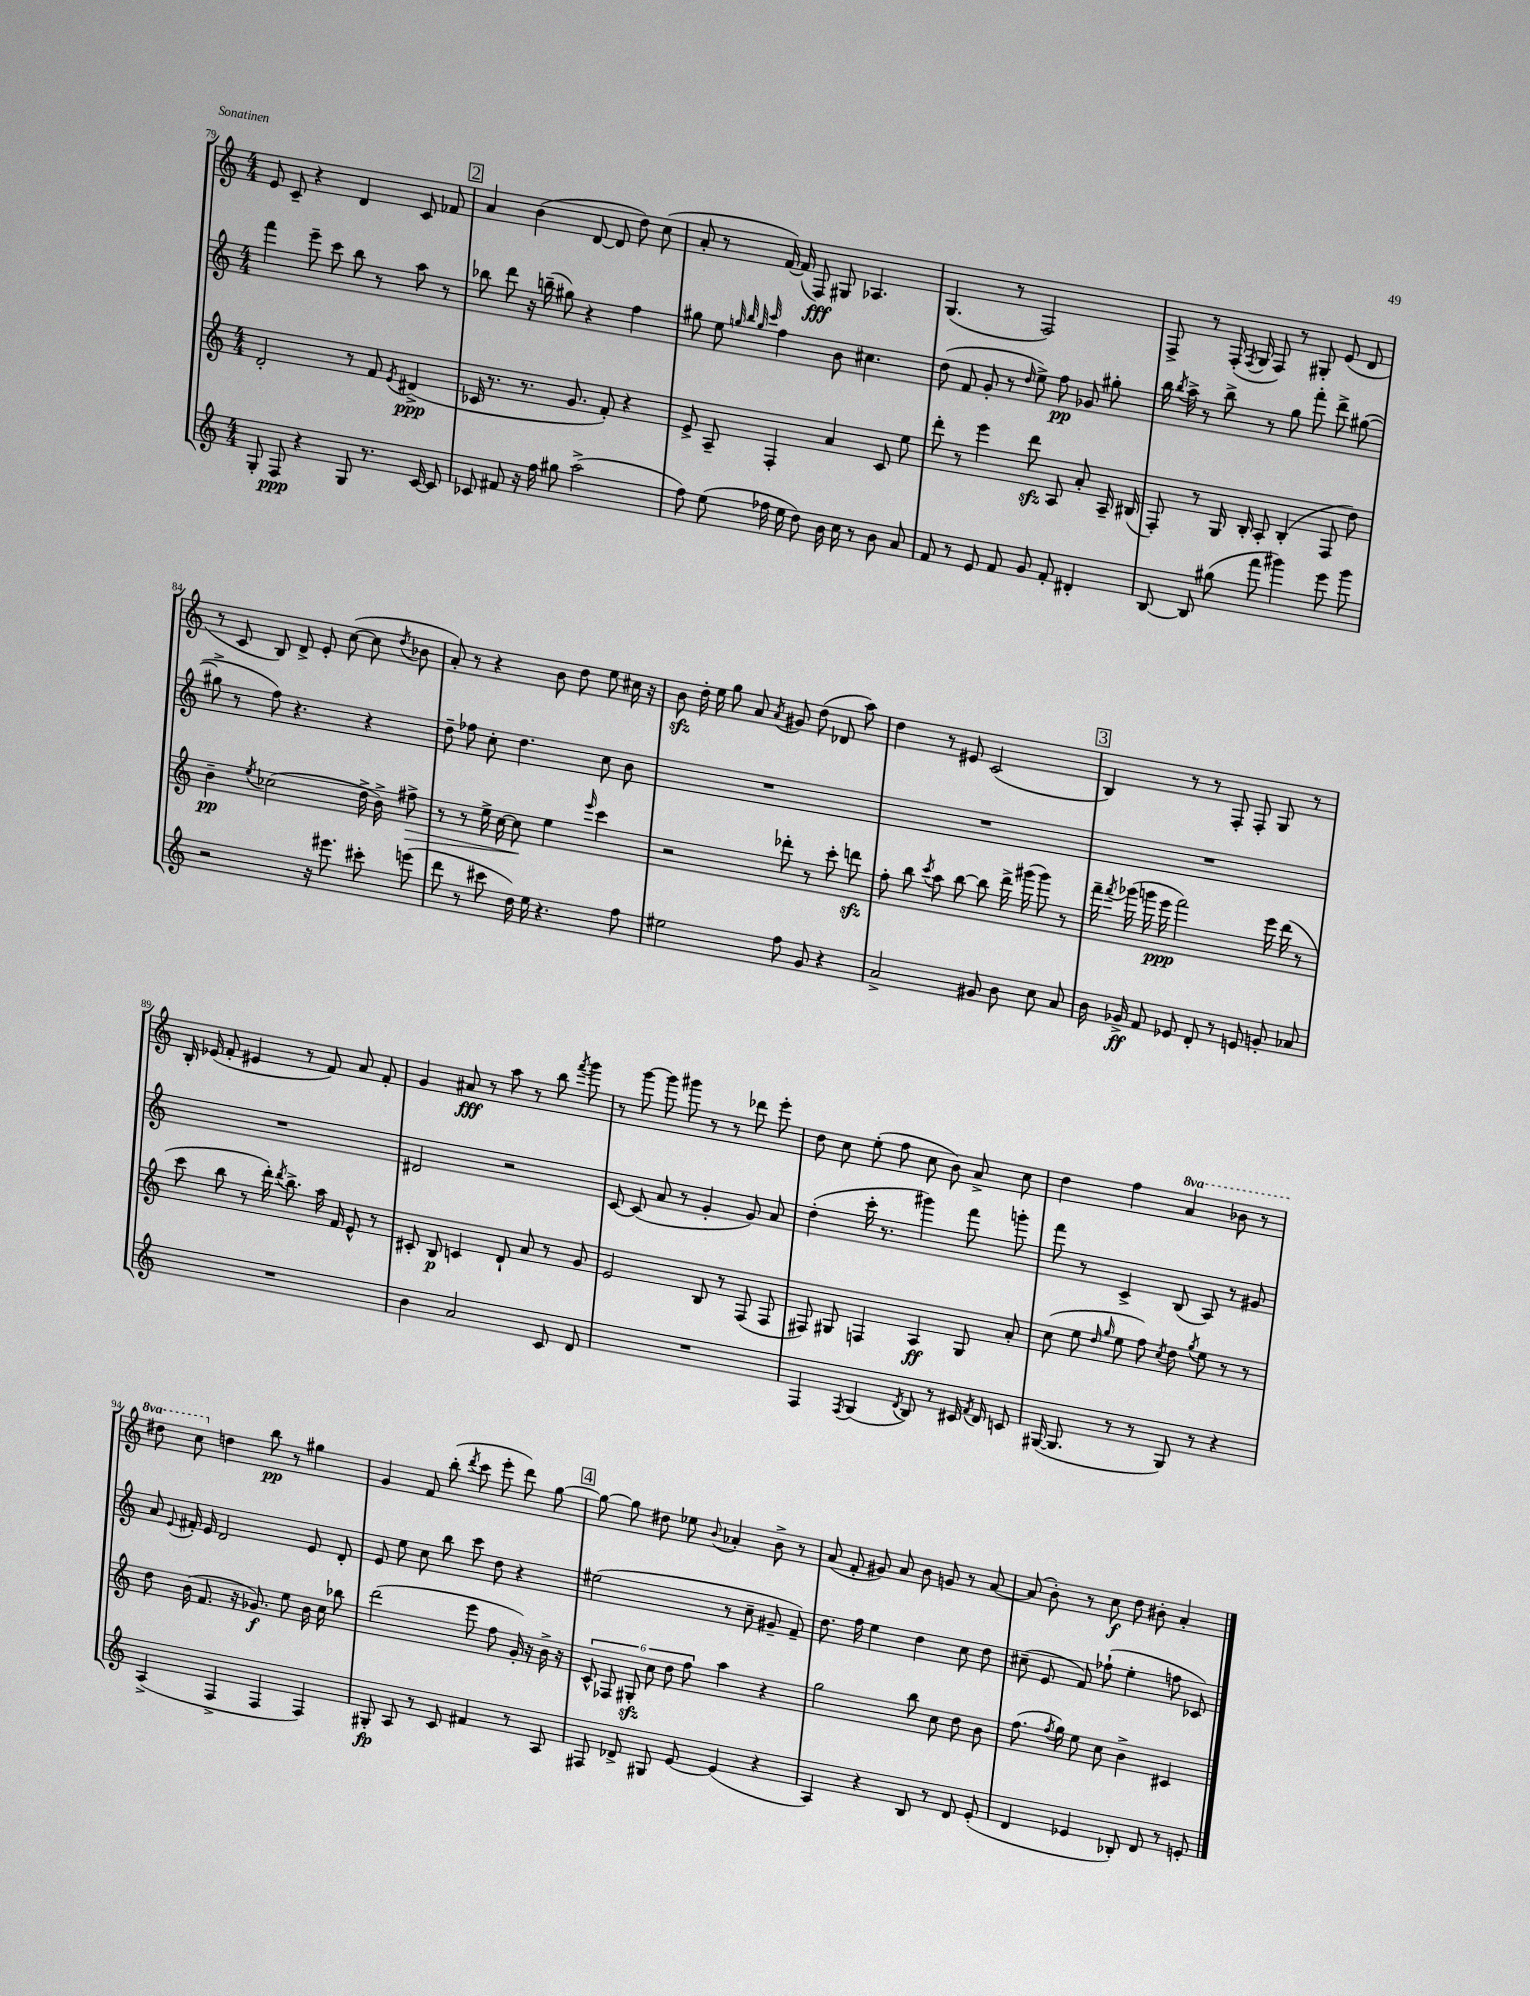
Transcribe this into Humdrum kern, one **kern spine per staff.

**kern	**kern	**kern	**kern
*staff4	*staff3	*staff2	*staff1
*clefG2	*clefG2	*clefG2	*clefG2
*k[]	*k[]	*k[]	*k[]
*M4/4	*M4/4	*M4/4	*M4/4
8G'	2d'	4fff	8e
8F	.	.	8c~
4r	.	8eee~	4r
.	.	8ccc	.
8G	8r	8bb	4d
8.r	8f	8r	.
.	8qe	.	.
.	(4d#^	8aa	8c
[16c	.	.	.
8c]	.	8r	8f-
=	=	=	=
8c-	16c-	8bb-	4a
.	8.r	.	.
8f#	.	8ddd	.
16r	8.r	16r	(4b
16ff	.	(16bb~	.
8gg#	.	8gg#)	.
.	8.g	.	.
(2aa^	.	4r	[8d
.	8f')	.	8d]
.	4r	4ff	8dd)
.	.	.	(8cc
=	=	=	=
8ff)	8e^	8gg#	8a'
(8ee	8A~	8ee	8r
.	.	32qqgg	.
.	.	32qqbb	.
.	.	32qqgg	.
.	.	32qqccc	.
16ff-	4F'	4ff	[16f)
16ee	.	.	(16f]
8dd)	.	.	8F)
16b	4a	8b	8G#
16cc	.	.	.
8r	.	4.cc#	4.A-
8b	8c	.	.
8a	8ee	.	.
=	=	=	=
8f	8ddd'	(8dd	(4.G
8r	8r	8f	.
8e	4eee	8g'	.
8f	.	8r	8r
.	.	16qqdd	.
8g	8ddd	8ee^)	2F)
8f'	8A	8ff	.
4d#'	8a'	8g-	.
.	16A~	8gg#'	.
.	(16B#	.	.
=	=	=	=
[8B	8F')	16bb	8F^
.	.	8qbb	.
.	.	16aa^	.
8B]	8r	8r	8r
(8gg#	16G	8bb^	(16F'
.	.	.	8qF
.	16B'	.	16G
8fff	8A'	8r	8F)
4ggg#)	(4B'	8gg	8r
.	.	8fff'	8G#'
8eee	8F	8ddd^	(8e
8ggg#	8dd)	([8gg#	8d
=	=	=	=
2r	4b~	8gg#^]	8r
.	.	8r	8c
.	8qee	.	.
.	(2cc-	8ff)	8B)
.	.	4.r	8d^
16r	.	.	8e'
8.eee#	.	.	.
.	.	.	([8cc
8ccc#'	16dd^	4r	8cc]
.	16b^)	.	.
.	.	.	8qdd
(8eee	8ff#^	.	8b-
=	=	=	=
8ddd	8r	8dd~	8a')
8r	8r	8ff-	8r
8ccc#	16ee^	8cc'	4r
.	[16cc	.	.
16dd)	8cc]	4.dd	.
16ee	.	.	.
4.r	4ee	.	8b
.	.	.	8dd
.	16qqeee	.	.
.	4ccc	8cc	8ee
8ff	.	8b	16cc#
.	.	.	16r
=	=	=	=
2ee#	2r	1r	8b
.	.	.	16dd'
.	.	.	16ee
.	.	.	8gg
.	.	.	8a
.	.	.	8qa
8ff	8ddd-'	.	8g#
8g	8r	.	(8dd
4r	8ccc'	.	8d-
.	8ddd	.	8aa)
=	=	=	=
2a^	8ff'	1r	4dd
.	8bb	.	.
.	8qccc	.	.
.	8aa	.	8r
.	[8bb	.	8e#
8g#	8bb]	.	(2c
8b	16ddd^	.	.
.	(16ggg#	.	.
8cc	8ggg#)	.	.
8a	8r	.	.
=	=	=	=
16b	16fff~	1r	4B)
.	8qfff	.	.
16g-^	(16ggg-	.	.
8f	16ggg	.	.
.	16eee	.	.
8e-	2fff)	.	8r
8d'	.	.	8r
8r	.	.	8F'
8e	.	.	8F'
8g'	16eee	.	8G
.	(16ddd	.	.
8a-	8r	.	8r
=	=	=	=
1r	8ccc	1r	16B'
.	.	.	(16e-
.	8bb	.	8f'
.	8r	.	4e#
.	16ddd')	.	.
.	8qddd	.	.
.	8.bb^	.	.
.	.	.	8r
.	16aa	.	8f)
.	16f	.	.
.	8e^^	.	8a
.	8r	.	8f'
=	=	=	=
4b	8c#'	2d#	4g
.	8B	.	.
2a	4c	.	8a#
.	.	.	8r
.	8d`	2r	8aa
.	8a	.	8r
8c	8r	.	8bb
.	.	.	8qfff
8d	8g	.	8ggg
=	=	=	=
1r	2e	[8c	8r
.	.	(8c]	[8ggg
.	.	8a	8ggg]
.	.	8r	8ggg#
.	8B	4g'	8r
.	8r	.	8r
.	(8F	8g)	8ddd-
.	8F	8a	8eee'
=	=	=	=
4F	8F#)	(4dd'	8dd
.	8G#	.	8cc
8qF	.	.	.
(4G	4F	16ccc'	(8ee'
.	.	8.r	.
.	.	.	8ff
8qd	.	.	.
8B)	4A	4ggg#)	8cc
8r	.	.	8b)
16c#	8G#	8fff	8a^
8qf	.	.	.
16d	.	.	.
8c	8a'	8ggg'	8cc
=	=	=	=
([16G#	(8cc	8fff	4dd
8.G#]	.	.	.
.	8ee	8r	.
.	16qqdd	.	.
.	16qqgg	.	.
8r	8ee	4c^	4ff
8r	8ff)	.	.
.	8qcc	.	.
8G#)	8dd	(8B	4aa
.	8qgg	.	.
8r	8ee	8A)	.
4r	8r	8r	8bb-
.	8r	8g#	8r
=	=	=	=
(4A^	8dd	8a	8ddd#
.	.	8qqe	.
.	(16b	16f#'	8ccc
.	8.f	16e	.
4F^	.	2d	4dd
.	16r	.	.
.	8.g-)	.	.
4F	.	.	8bb
.	8ee	.	8r
4F)	16b	8e	4gg#
.	16cc	.	.
.	8bb-	8d'	.
=	=	=	=
8G#'	(2ddd	8e	4g
8A	.	8ee	.
8r	.	8cc	8f
8c	.	8bb	(8bb'
.	.	.	8qddd
4f#	8eee	8ccc	8ccc
.	8ff	8dd	8eee'
8r	16g')	4r	8ddd)
.	16r	.	.
8A	16b^	.	[8gg
.	16r	.	.
=	=	=	=
8F#	12c^^	(2ee#	8gg_
.	12F-	.	.
8d-^	.	.	8gg]
.	12G#'	.	.
8G#	12cc	.	8dd#
.	12dd	.	.
[8e	.	.	8ee-
.	12ff	.	.
.	.	.	8qqb
(4e]	4aa	8r	4a-'
.	.	8cc~	.
4r	4r	8g#~	8b^
.	.	8f~)	8r
=	=	=	=
4A)	2gg	8.dd	(8a
.	.	.	8f'
.	.	16ff	.
4r	.	4ee	8g#)
.	.	.	8a
8B	8bb	4dd	8b
8r	8cc	.	8g
8d	8dd	8cc	8r
(8e'	8b	8dd	[8a
=	=	=	=
4d	(8.ff	(8cc#~	(8a]
.	.	8e	8b')
.	8qff	.	.
.	16gg)	.	.
4e-	8ee	8f)	8r
.	8cc	(8ff-`	8cc
8B-')	4b^	4ee'	8dd
8d	.	.	8b#'
8r	4c#	8ff	4a'
8e'	.	8c-)	.
==	==	==	==
*-	*-	*-	*-
